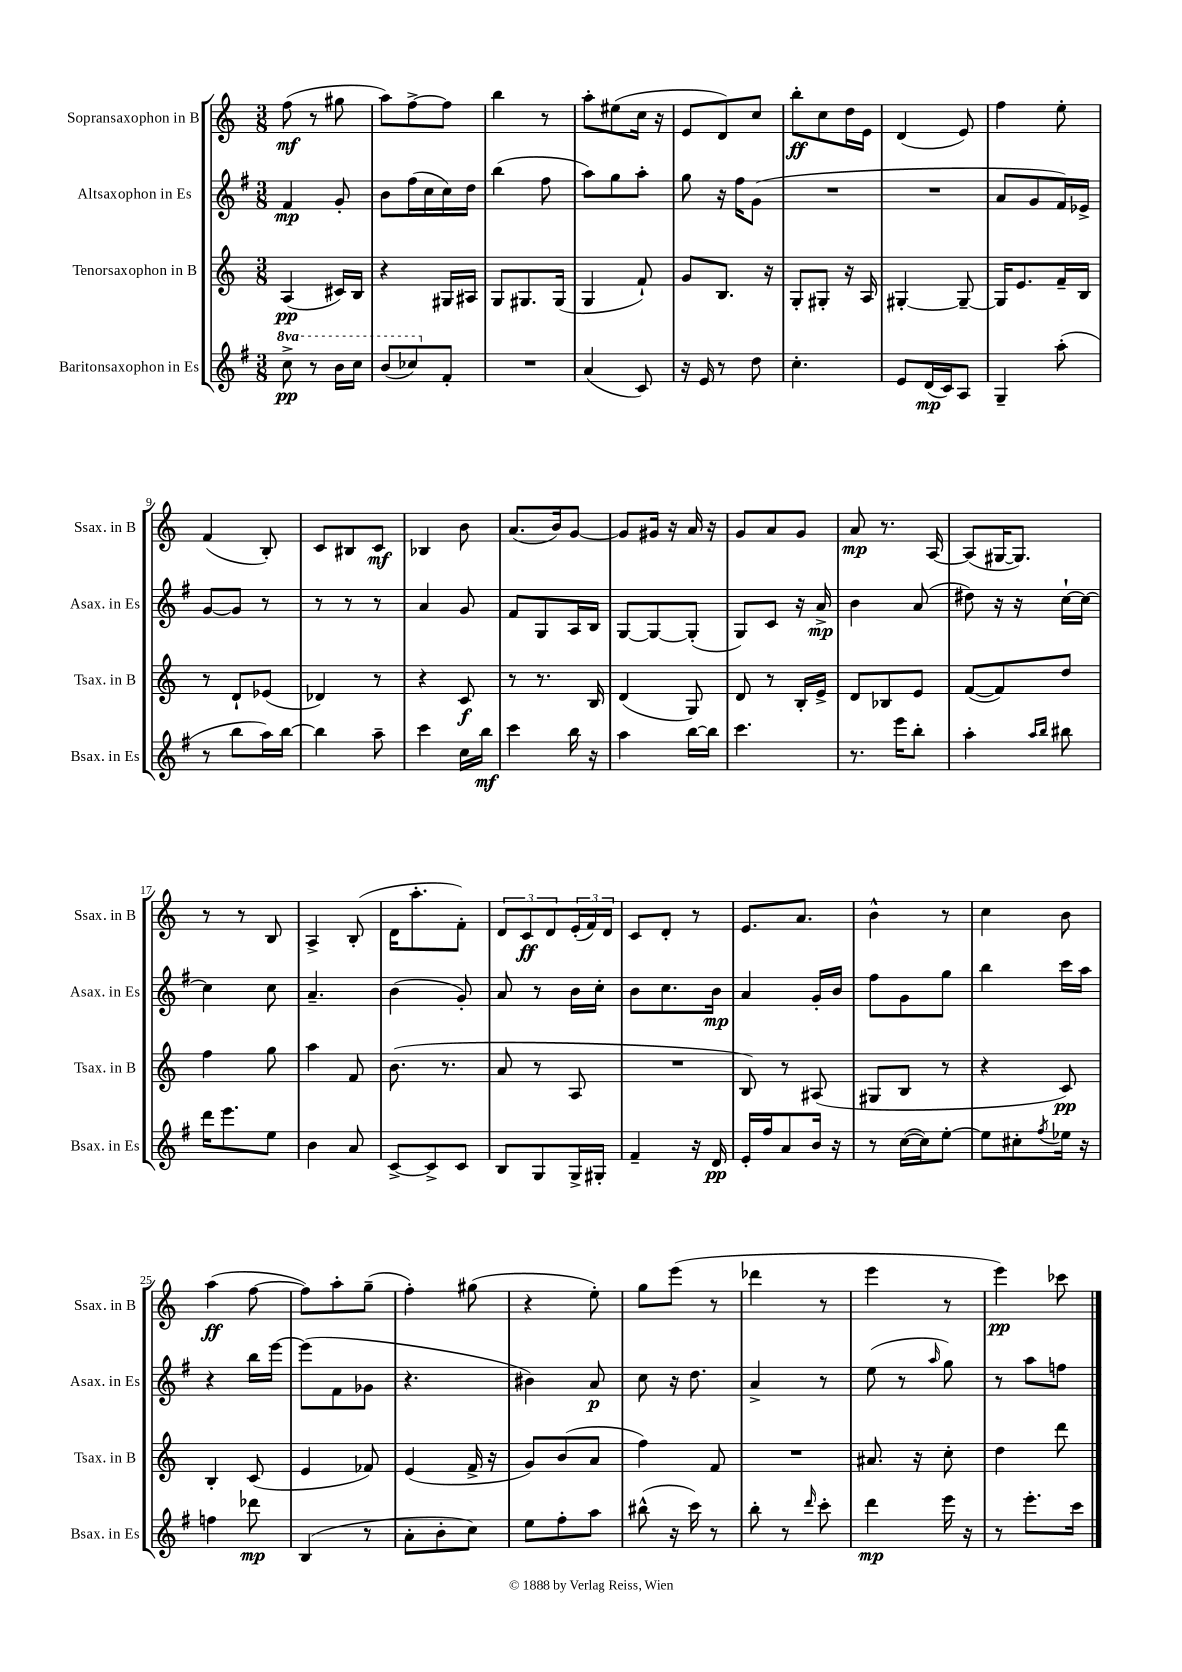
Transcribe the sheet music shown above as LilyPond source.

<<
\new StaffGroup <<
\new Staff = "s0" \with { instrumentName = "Sopransaxophon in B" shortInstrumentName = "Ssax. in B" } {
    \clef treble \key c \major \numericTimeSignature \time 3/8
    f''8\mf( r8 gis''8 |
    a''8) f''8~-> f''8 |
    b''4 r8 |
    a''8-. eis''8( c''16 r16 |
    e'8 d'8) c''8 |
    b''8-.\ff c''8 d''16 e'16 |
    d'4( e'8) |
    f''4 e''8-. |
    f'4( b8-.) |
    c'8 bis8 c'8\mf |
    bes4 b'8 |
    a'8.( b'16) g'8~ |
    g'8 gis'16 r16 a'16 r16 |
    g'8 a'8 g'8 |
    a'8\mp r8. a16~ |
    a8( gis16~ gis8.) |
    r8 r8 b8 |
    a4-> b8-.( |
    d'16 a''8.-. f'8-.) |
    \tuplet 3/2 { d'8 c'8\ff d'8 } \tuplet 3/2 { e'16-.( f'16) d'16 } |
    c'8 d'8-. r8 |
    e'8. a'8. |
    b'4-^ r8 |
    c''4 b'8 |
    a''4\ff( f''8~ |
    f''8) a''8-. g''8--( |
    f''4-.) gis''8( |
    r4 e''8-.) |
    g''8 e'''8( r8 |
    des'''4 r8 |
    e'''4 r8 |
    e'''4\pp) ces'''8 \bar "|." |
}
\new Staff = "s1" \with { instrumentName = "Altsaxophon in Es" shortInstrumentName = "Asax. in Es" } {
    \clef treble \key g \major \numericTimeSignature \time 3/8
    fis'4\mp g'8-. |
    b'8 fis''16( c''16 c''16) d''16 |
    b''4( fis''8 |
    a''8) g''8 a''8-. |
    g''8 r16 fis''16 g'8( |
    R4. |
    R4. |
    a'8 g'8 fis'16) ees'16-> |
    g'8~ g'8 r8 |
    r8 r8 r8 |
    a'4 g'8 |
    fis'8 g8 a16 b16 |
    g8~ g8~ g8-.( |
    g8) c'8 r16 a'16->\mp |
    b'4 a'8( |
    dis''8) r16 r16 c''16~-! c''16~ |
    c''4 c''8 |
    a'4.-- |
    b'4( g'8-.) |
    a'8 r8 b'16 c''16-. |
    b'8 c''8. b'16\mp |
    a'4 g'16-. b'16 |
    fis''8 g'8 g''8 |
    b''4 c'''16 a''16 |
    r4 b''16 e'''16~ |
    e'''8( fis'8 ges'8 |
    r4. |
    bis'4) a'8\p |
    c''8 r16 d''8. |
    a'4-> r8 |
    e''8( r8 \grace { a''16 } g''8) |
    r8 a''8 f''8 \bar "|." |
}
\new Staff = "s2" \with { instrumentName = "Tenorsaxophon in B" shortInstrumentName = "Tsax. in B" } {
    \clef treble \key c \major \numericTimeSignature \time 3/8
    a4\pp( cis'16) b16 |
    r4 gis16 ais16 |
    g8 gis8. gis16( |
    g4 f'8-!) |
    g'8 b8. r16 |
    g8-. gis8-. r16 a16 |
    gis4~-. gis8~-- |
    gis16 e'8. f'16-- b16 |
    r8 d'8-! ees'8( |
    des'4) r8 |
    r4 c'8\f |
    r8 r8. b16 |
    d'4( g8) |
    d'8 r8 b16-. e'16-> |
    d'8 bes8 e'8 |
    f'8~( f'8) d''8 |
    f''4 g''8 |
    a''4 f'8 |
    b'8.( r8. |
    a'8 r8 a8 |
    R4. |
    b8) r8 ais8( |
    gis8 b8 r8 |
    r4 c'8\pp) |
    b4-. c'8( |
    e'4 fes'8) |
    e'4( f'16-> r16 |
    g'8) b'8( a'8 |
    f''4) f'8 |
    R4. |
    ais'8. r16 c''8-. |
    d''4 d'''8 \bar "|." |
}
\new Staff = "s3" \with { instrumentName = "Baritonsaxophon in Es" shortInstrumentName = "Bsax. in Es" } {
    \clef treble \key g \major \numericTimeSignature \time 3/8 \set Staff.ottavationMarkups = #ottavation-simple-ordinals
    \ottava #1 c'''8->\pp r8 b''16 c'''16 |
    b''8( ces'''8) \ottava #0 fis'8-. |
    R4. |
    a'4( c'8) |
    r16 e'16 r8 d''8 |
    c''4.-. |
    e'8 d'16\mp( c'16) a8 |
    g4-- a''8-.( |
    r8 b''8 a''16) b''16~ |
    b''4 a''8-- |
    c'''4 c''16 b''16\mf |
    c'''4 b''16 r16 |
    a''4 b''16~ b''16 |
    c'''4. |
    r8. e'''16 b''8-. |
    a''4-. \grace { a''16 b''16 } bis''8 |
    d'''16 e'''8. e''8 |
    b'4 a'8 |
    c'8~-> c'8-> c'8 |
    b8 g8 g16-> gis16-. |
    fis'4-- r16 d'16\pp |
    e'16-. fis''16 a'8 b'16 r16 |
    r8 c''16~( c''16) e''8~-. |
    e''8 cis''8-. \acciaccatura { fis''8 } ees''16 r16 |
    f''4 des'''8\mp |
    b4( r8 |
    a'8-. b'8-. c''8) |
    e''8 fis''8-. a''8 |
    bis''8-^( r16 c'''16) r8 |
    b''8-. r8 \grace { d'''16 } c'''8-. |
    d'''4\mp e'''16 r16 |
    r8 e'''8.-. c'''16 \bar "|." |
}
>>
>>
